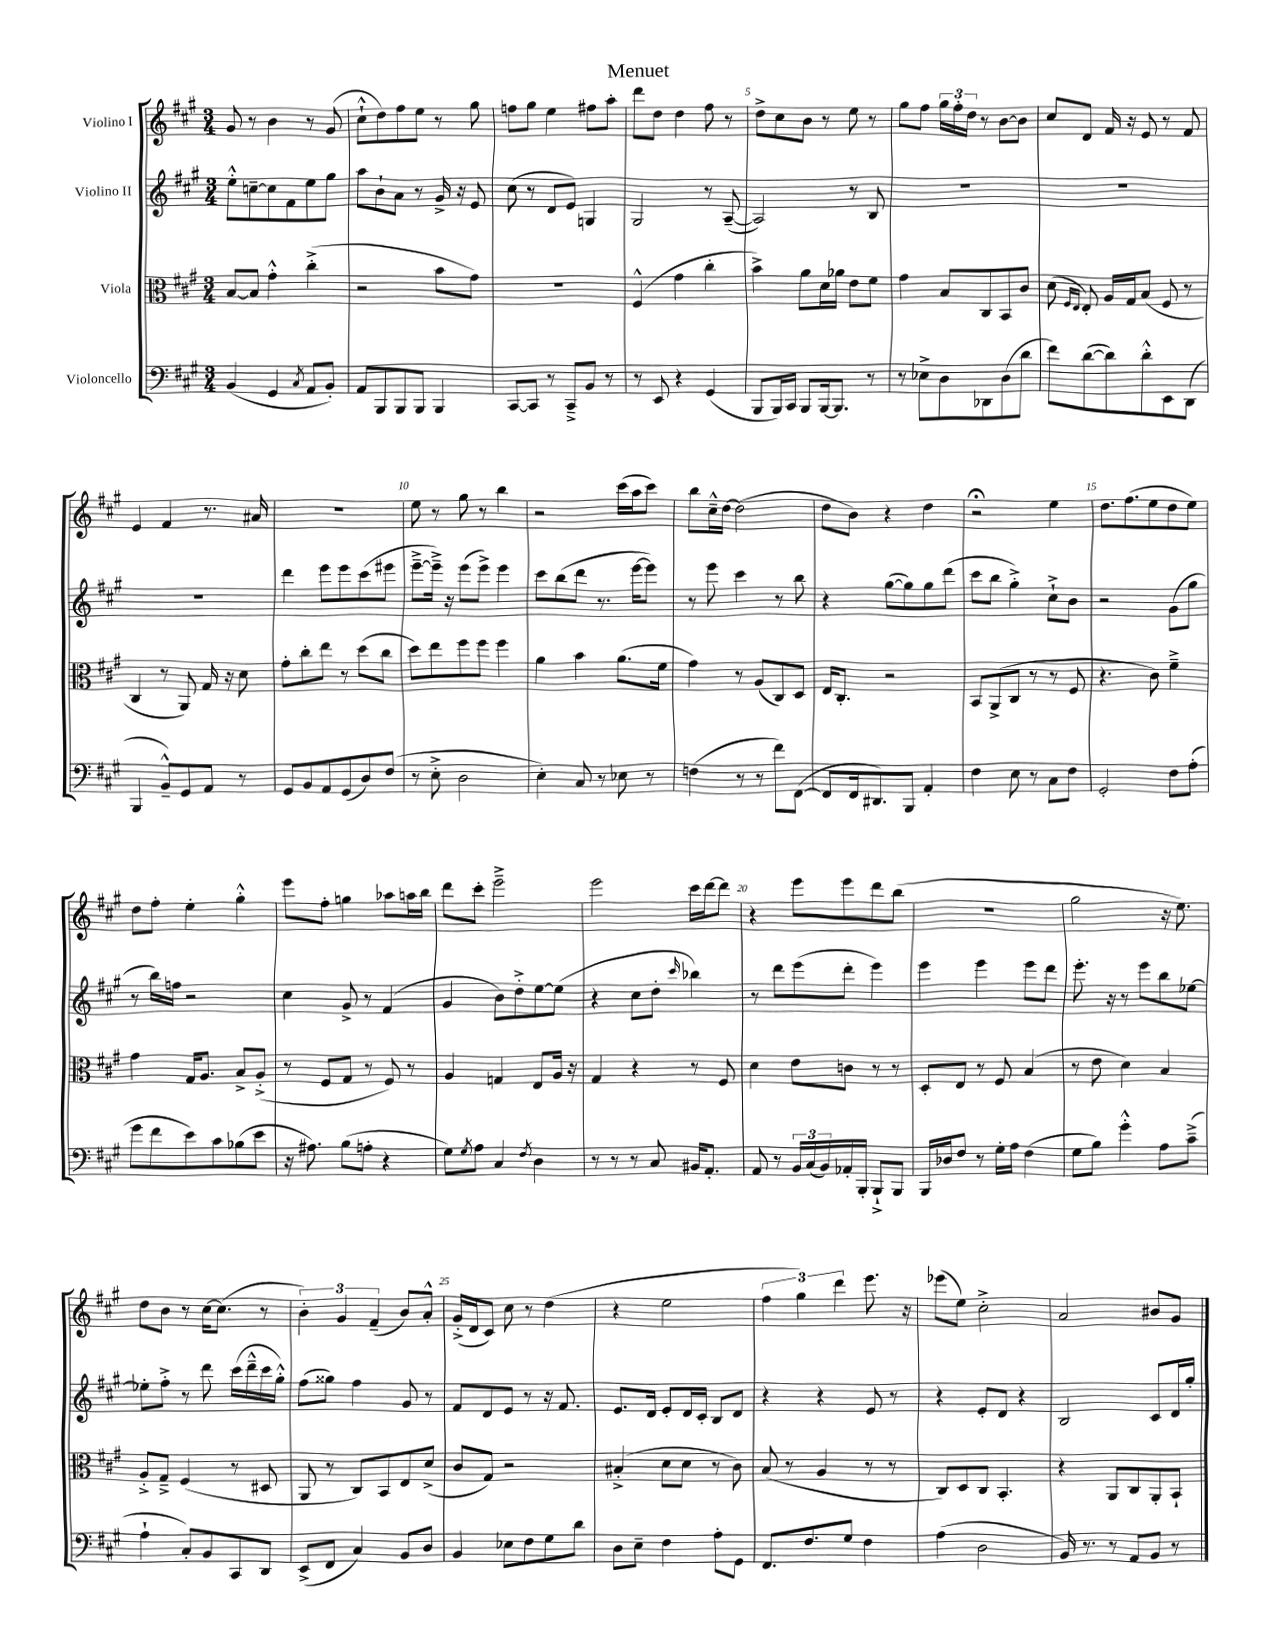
\header { title = "Menuet" }
<<
\new StaffGroup <<
\new Staff = "s0" \with { instrumentName = "Violino I" } {
    \clef treble \key a \major \numericTimeSignature \time 3/4
    gis'8 r8 b'4 r8 gis'8( |
    cis''8-!-^ d''8) fis''8 e''8 r8 gis''8 |
    f''8 gis''8 e''4 fis''8 a''8-. |
    d'''8 d''8 d''4 fis''8 r8 |
    d''8-> cis''8 b'8 r8 e''8 r8 |
    gis''8 fis''8 \tuplet 3/2 { gis''16 fis''16-. d''16 } r8 b'8~ b'8 |
    cis''8 d'8 fis'16 r16 e'8 r8 fis'8 |
    e'4 fis'4 r8. ais'16 |
    R2. |
    e''8 r8 gis''8 r8 b''4 |
    r2 cis'''16( a''16 cis'''8) |
    b''8 cis''16---^ d''16~ d''2( |
    d''8 b'8) r4 d''4 |
    r2\fermata e''4 |
    d''8. fis''8.( e''8 d''8 e''8) |
    d''8 fis''8-. e''4-. gis''4-.-^ |
    e'''8 fis''8-. g''4 aes''8 a''16 b''16 |
    d'''8 cis'''8-. e'''2---> |
    e'''2 cis'''16 d'''16~ d'''8 |
    r4 e'''8 e'''8 d'''8 b''8( |
    R2. |
    gis''2 r16 e''8.) |
    d''8 b'8 r8 cis''16~ cis''8.( r8 |
    \tuplet 3/2 { b'4-.) gis'4 fis'4--( } b'8) a'8-.-^ |
    gis'16-.->( d'16 cis'8) cis''8 r8 d''4( |
    r4 e''2 |
    \tuplet 3/2 { fis''4 gis''4) d'''4 } e'''8. r16 |
    ees'''8( e''8) cis''2-.-> |
    a'2 bis'8 gis'8 \bar "|." |
}
\new Staff = "s1" \with { instrumentName = "Violino II" } {
    \clef treble \key a \major \numericTimeSignature \time 3/4
    e''8-.-^ c''8~-- c''8 fis'8 e''8 gis''8 |
    a''8 b'8-! a'8 r8 gis'16-> r16 e'8 |
    cis''8( r8 d'8 e'8) g4 |
    gis2 r8 a8~--( |
    a2) r8 b8 |
    R2. |
    R2. |
    R2. |
    d'''4 e'''8 e'''8 cis'''8( eis'''8 |
    e'''8~---> e'''16--->) r16 e'''8( e'''8->) e'''4 |
    cis'''8 b''8( d'''8 r8. e'''16~ e'''8) |
    r8 e'''8 cis'''4 r8 b''8 |
    r4 gis''8~( gis''8) gis''8 d'''8( |
    cis'''8 b''8 gis''4-.->) cis''8-!-> b'8 |
    r2 gis'8( gis''8 |
    r8 b''16) f''16 r2 |
    cis''4 gis'8-> r8 fis'4( |
    gis'4 b'8) d''8-.-> e''8~ e''8( |
    r4 cis''8 d''8-. \grace { cis'''16 } bes''4) |
    r8 d'''8 e'''8( d'''8-. e'''4) |
    e'''4 e'''4 e'''8 d'''8 |
    e'''8.-. r16 r8 e'''8 b''8 ees''8~ |
    ees''8-. fis''8-.-> r8 d'''8 cis'''16( d'''16---^ cis'''16 gis''16-.-^) |
    fis''8( gisis''8) fis''4 gis'8 r8 |
    fis'8 d'8 e'8 r8 r16 fis'8. |
    e'8. d'16 e'8-. d'16 cis'16-. b8 d'8 |
    r4 r4 e'8 r8 |
    r4 e'8-. d'8 r4 |
    b2 cis'8 d'16 gis''16-. \bar "|." |
}
\new Staff = "s2" \with { instrumentName = "Viola" } {
    \clef alto \key a \major \numericTimeSignature \time 3/4
    b8~ b8 gis'4-.-^ cis''4-.->( |
    r2 b'8 gis'8) |
    R2. |
    fis4-^( gis'4 cis''4-. |
    b'4->) a'8 d'16 aes'16 e'8 fis'8 |
    gis'4 b8 cis8 b,8 cis'8 |
    d'8( \grace { fis16 e16 } e8-.) a16 gis16 b8( fis8 r8 |
    cis4 r8 a,8) gis16 r16 d'8 |
    gis'8-. cis''8-. e''8 r8 d''8( cis''8 |
    d''8) e''8 fis''8 fis''8 fis''4 |
    a'4 b'4 a'8.( fis'16 |
    gis'4) r8 a8( cis8) d8 |
    e16 cis8.-. r2 |
    b,8 a,8->( cis8 r8 r8 fis8 |
    r4. cis'8) fis'4---> |
    gis'4 gis16 a8. b8-> a8-.->( |
    r8 fis8 gis8 r8 fis8) r8 |
    a4 g4 e8 a16 r16 |
    gis4 r4 r8 fis8 |
    d'4 e'8 c'8 r8 r8 |
    d8-. e8 r8 fis8 b4( |
    r8 e'8 d'4) b4 |
    a8-.-> gis8---> fis4( r8 dis8 |
    a,8 r8 cis8) b,8 e8 d'8->( |
    cis'8 gis8) r2 |
    bis4-.->( d'8 d'8 r8 cis'8) |
    b8( r8 a4 r8 r8 |
    cis8) d8 cis8 b,4.-. |
    r4 a,8 cis8 a,8-. b,8-! \bar "|." |
}
\new Staff = "s3" \with { instrumentName = "Violoncello" } {
    \clef bass \key a \major \numericTimeSignature \time 3/4
    b,4( gis,4 \acciaccatura { cis8 } a,8 b,8-.) |
    a,8 b,,8 b,,8 b,,8 b,,4 |
    cis,8~ cis,8 r8 cis,8---> b,8 r8 |
    r8 e,8 r4 gis,4( |
    b,,8 b,,16) cis,16 b,,8 b,,16~ b,,8. r8 |
    r8 ees8-> d8 des,8 d8( d'8 |
    fis'8) d'8~( d'8) d'8-.-^ e,8 d,8( |
    b,,4 b,8---^) gis,8 a,8 r8 |
    gis,8 b,8 a,8 gis,8( d8) fis8( |
    r8 e8-.-> d2 |
    e4-.) cis8 r8 ees8 r8 |
    f4( r8 r8 fis'8) fis,8~( |
    fis,8 fis,16 dis,8.) b,,8 a,4-. |
    fis4 e8 r8 cis8 fis8 |
    gis,2-. fis8 a8-.( |
    gis'8 fis'8 e'8) cis'8 bes8( e'8 |
    r16 ais8.) b8( a8-. r4 |
    gis8) \acciaccatura { gis8 } a8 cis4 \acciaccatura { fis8 } d4 |
    r8 r8 r8 cis8 bis,16 a,8.-. |
    a,8 r8 \tuplet 3/2 { b,16 cis16( b,16) } aes,16-. b,,16-. b,,8-!-> b,,8 |
    b,,16 des16 fis8 r8 gis16-. a16 fis4( |
    gis8 b8) gis'4-.-^ a8 cis'8--->( |
    a4-! cis8-.) b,8 cis,8 d,8 |
    e,8->( fis,8 cis4) b,8 d8 |
    b,4 ees8 fis8 gis8 d'8 |
    d8 e8-- fis4 a8-. gis,8 |
    fis,8. fis8. gis8 fis4 |
    a4( d2 |
    b,16) r8. r8 a,8 b,8 r8 \bar "|." |
}
>>
>>
\layout { \context { \Score \override BarNumber.break-visibility = ##(#f #t #t) barNumberVisibility = #(every-nth-bar-number-visible 5) } }
